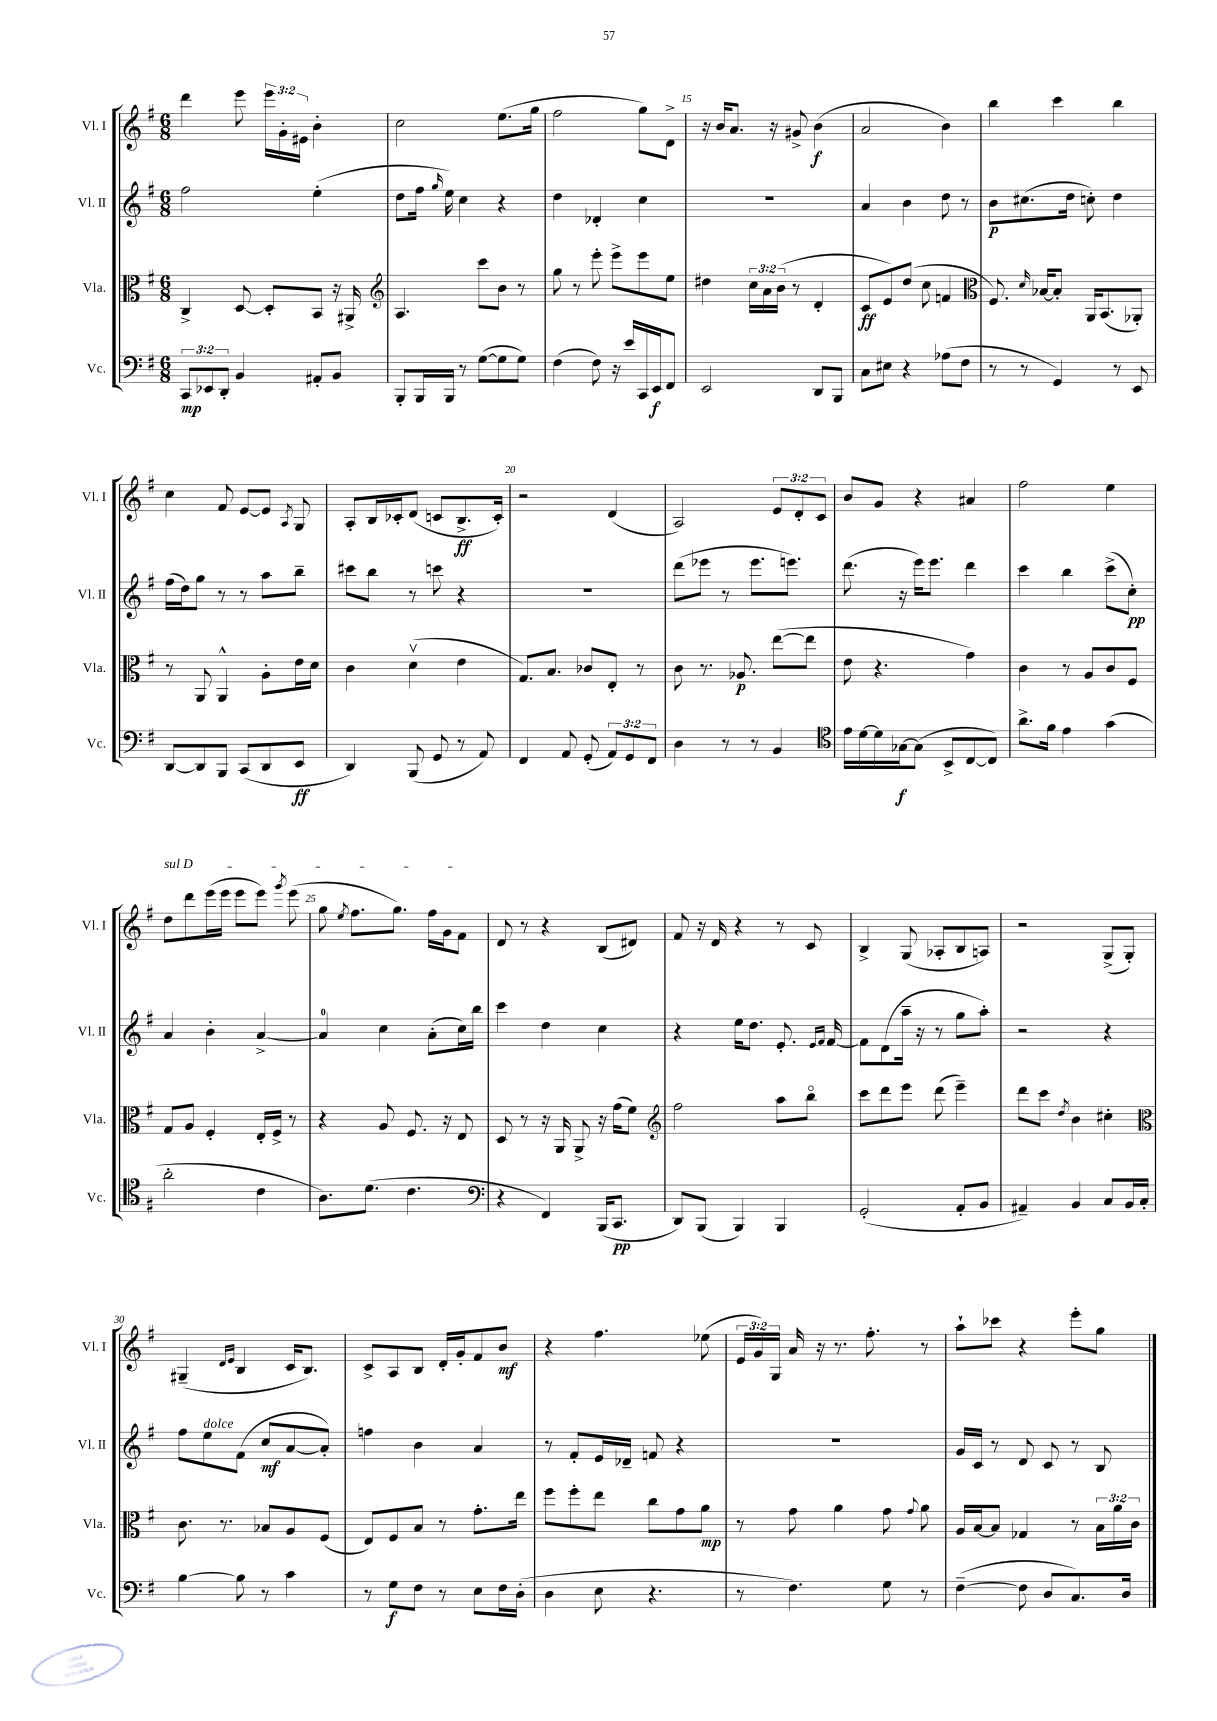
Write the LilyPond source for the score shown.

<<
\new StaffGroup <<
\new Staff = "s0" \with { instrumentName = "Vl. I" shortInstrumentName = "Vl. I" } {
    \clef treble \key g \major \numericTimeSignature \time 6/8 \override Staff.TupletNumber.text = #tuplet-number::calc-fraction-text
    \autoBeamOff d'''4 e'''8 \tuplet 3/2 { e'''16[ g'16-. eis'16] } b'4-. |
    c''2 e''8.[( g''16] |
    fis''2 g''8[) d'8]-> |
    r16 b'16[ a'8.] r16 gis'8-> b'4\f( |
    a'2 b'4) |
    b''4 c'''4 b''4 |
    c''4 fis'8 e'8[~ e'8] \acciaccatura { a8 } g8 |
    a8[-. b16 ces'16-. d'8]( c'8[ b8.->\ff c'16]-.) |
    r2 d'4( |
    a2) \tuplet 3/2 { e'8[ d'8-. c'8] } |
    b'8[ g'8] r4 ais'4 |
    fis''2 e''4 |
    \once \override TextSpanner.bound-details.left.text = \markup { \italic "sul D" } d''8[\startTextSpan d'''8 e'''16( e'''16] e'''8[ e'''8]) \acciaccatura { g'''8 } e'''8( |
    g''8 \acciaccatura { e''8 } fis''8.[ g''8.]) fis''16[ g'16 fis'8]\stopTextSpan |
    d'8 r8 r4 b8[( dis'8]) |
    fis'8 r16 d'16 r4 r8 c'8 |
    b4-> g8( aes8[-. b8 a8]) |
    r2 g8[->( g8]-.) |
    gis4--( \grace { d'16[ e'16] } b4 c'16[ b8.]) |
    c'8[-> a8 b8] d'16[-. g'16-. fis'8 b'8]\mf |
    r4 fis''4. ees''8( |
    \tuplet 3/2 { e'16[ g'16) g16] } a'16 r16 r8. fis''8.-. r8 |
    a''8[-! ces'''8] r4 e'''8[-. g''8] \bar "|." |
}
\new Staff = "s1" \with { instrumentName = "Vl. II" shortInstrumentName = "Vl. II" } {
    \clef treble \key g \major \numericTimeSignature \time 6/8
    \autoBeamOff fis''2 e''4-.( |
    d''8[ fis''16] \grace { g''16 } e''16) c''4 r4 |
    d''4 des'4-. c''4 |
    R2. |
    a'4 b'4 d''8 r8 |
    b'8[\p cis''8.( d''16] c''8-.) d''4 |
    fis''16[( d''16) g''8] r8 r8 a''8[ b''8]-- |
    cis'''8[ b''8] r8 c'''8 r4 |
    R2. |
    d'''8[( ees'''8] r8 ees'''8.[ e'''8.]) |
    d'''8.( r16 e'''16[) e'''8.] d'''4 |
    c'''4 b''4 c'''8[->( c''8]-.\pp) |
    a'4 b'4-. a'4~-> |
    a'4-0 c''4 a'8[-.( c''16) b''16] |
    c'''4 d''4 c''4 |
    r4 e''16[ d''8.] e'8.-. \grace { e'16[ fis'16] } fis'16~ |
    fis'8[ d'8( a''16]-- r16 r8 g''8[ a''8]-.) |
    r2 r4 |
    fis''8[ e''8^\markup { \italic "dolce" } fis'8]( c''8[\mf a'8~ a'8]-.) |
    f''4 b'4 a'4 |
    r8 fis'8[-. e'16 des'16]-- f'8 r4 |
    R2. |
    g'16[ c'16] r8 d'8 c'8 r8 b8 \bar "|." |
}
\new Staff = "s2" \with { instrumentName = "Vla." shortInstrumentName = "Vla." } {
    \clef alto \key g \major \numericTimeSignature \time 6/8 \override Staff.TupletNumber.text = #tuplet-number::calc-fraction-text
    \autoBeamOff c4-> d8~ d8[-. b,8] r16 ais,16-> |
    \clef treble a4. c'''8[ b'8] r8 |
    g''8 r8 e'''8-. e'''8[-> e'''8 e''8] |
    dis''4 \tuplet 3/2 { c''16[ a'16 b'16]( } r8 d'4-. |
    c'8[\ff e'8) d''8]( c''8 f'4 |
    \clef alto fis8.) \grace { d'16 } bes16[~ bes8]-. a,16[ b,8.( aes,8]-.) |
    r8 a,8 a,4-^ a8[-. e'16 d'16] |
    c'4 d'4\upbow( e'4 |
    g8.[) b8.] ces'8[ e8]-. r8 |
    c'8 r8. aes8.\p e''8[~( e''8] |
    e'8 r4. g'4) |
    c'4 r8 a8[ c'8 fis8] |
    g8[ a8] fis4-. e16[-. fis16]-> r8 |
    r4 a8 fis8. r16 e8 |
    d8 r8 r16 a,16 a,8-> r16 g'16[( fis'8]) |
    \clef treble fis''2 a''8[ b''8]\flageolet |
    c'''8[ d'''8 e'''8] d'''8( e'''4--) |
    d'''8[ c'''8] \acciaccatura { d''8 } b'4 cis''4-. |
    \clef alto c'8. r8. bes8[ a8 fis8]( |
    e8[) fis8 b8] r8 g'8.[-. e''16] |
    fis''8[ fis''8-. e''8] c''8[ g'8 a'8]\mp |
    r8 g'8 a'4 g'8 \appoggiatura { g'8 } a'8 |
    a16[ b16~ b8] ges4 r8 \tuplet 3/2 { b16[ a'16 c'16] } \bar "|." |
}
\new Staff = "s3" \with { instrumentName = "Vc." shortInstrumentName = "Vc." } {
    \clef bass \key g \major \numericTimeSignature \time 6/8 \override Staff.TupletNumber.text = #tuplet-number::calc-fraction-text
    \autoBeamOff \tuplet 3/2 { c,8[\mp ees,8 d,8]-. } b,4 ais,8[-. b,8] |
    b,,8[-. b,,16 b,,16] r8 g8[~( g8 g8]) |
    fis4( fis8) r16 e'16[ c,16 e,16\f fis,8] |
    e,2 d,8[ b,,8] |
    c8[ eis8] r4 aes8[( fis8] |
    r8 r8 g,4) r8 e,8 |
    d,8[~ d,8 b,,8] c,8[( d,8 e,8]\ff |
    d,4) b,,8( g,8 r8 a,8) |
    fis,4 a,8 g,8-.( \tuplet 3/2 { a,8[) g,8 fis,8] } |
    d4 r8 r8 b,4 |
    \clef tenor e'16[ d'16~ d'16 ges16~\f ges8]( b,8[-> c8~ c8]) |
    a'8.[-> fis'16] e'4 g'4( |
    a'2-. c'4 |
    a8.[) d'8.]( c'4. |
    \clef bass r4 fis,4) b,,16[( c,8.]\pp |
    d,8[) b,,8]( b,,4) b,,4 |
    g,2-.( a,8[-. b,8] |
    ais,4--) b,4 c8[ b,16 c16]-. |
    b4~ b8 r8 c'4 |
    r8 g8[\f fis8] r8 e8[ fis16 d16]-.( |
    d4 e8 r4. |
    r8 fis4.) g8 r8 |
    fis4~--( fis8 d8[ c8.) d16] \bar "|." |
}
>>
>>
\layout { \context { \Score currentBarNumber = #12 \override BarNumber.break-visibility = ##(#f #t #t) barNumberVisibility = #(every-nth-bar-number-visible 5) } }
